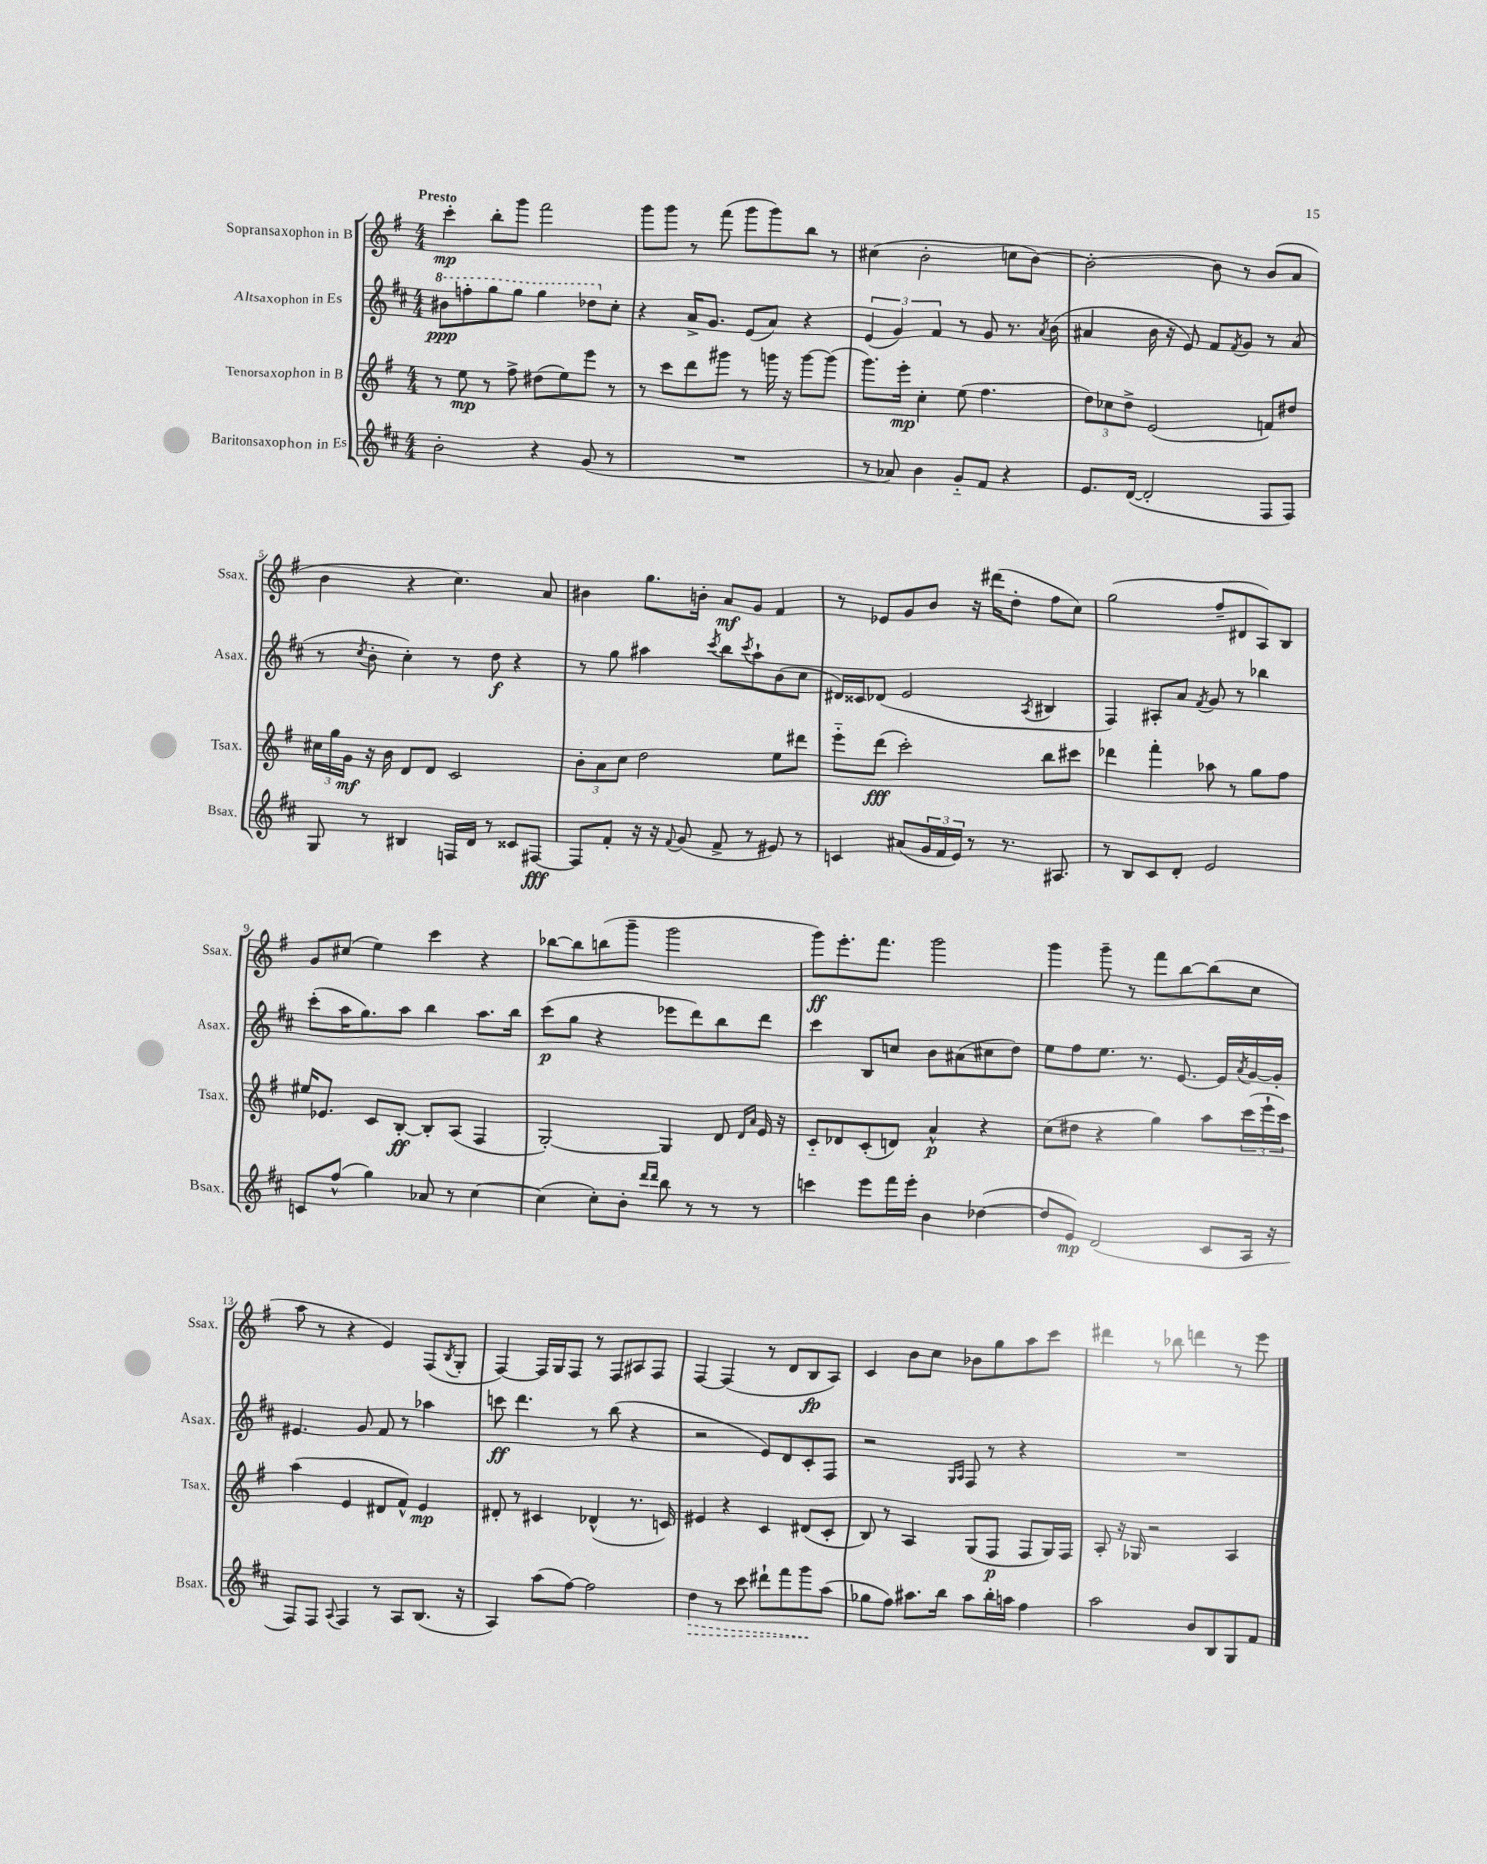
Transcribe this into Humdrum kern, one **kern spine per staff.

**kern	**dynam	**kern	**dynam	**kern	**dynam	**kern	**dynam
*part4	*part4	*part3	*part3	*part2	*part2	*part1	*part1
*staff4	*staff4	*staff3	*staff3	*staff2	*staff2	*staff1	*staff1
*I"Baritonsaxophon in Es	*	*I"Tenorsaxophon in B	*	*I"Altsaxophon in Es	*	*I"Sopransaxophon in B	*
*I'Bsax.	*	*I'Tsax.	*	*I'Asax.	*	*I'Ssax.	*
*clefG2	*	*clefG2	*	*clefG2	*	*clefG2	*
*k[f#c#]	*	*k[f#]	*	*k[f#c#]	*	*k[f#]	*
*M4/4	*	*M4/4	*	*M4/4	*	*M4/4	*
*	*	*	*	*8va	*	*	*
=1	=1	=1	=1	=1	=1	=1	=1
!	!	!	!	!	!	!LO:TX:a:B:t=Presto	!
2b'\	.	8r	.	8bb#X\L	ppp	4ccc'\	mp
.	.	8ee\	mp	8fffn'\	.	.	.
.	.	8r	.	8ggg\	.	8bb'\L	.
.	.	8ff#^\	.	8ggg\J	.	8ggg\J	.
4r	.	(8dd#X\L	.	4ggg\	.	2fff#\	.
.	.	8ee\)	.	.	.	.	.
(8g/	.	8eee\J	.	8ddd-X\L	.	.	.
*	*	*	*	*X8va	*	*	*
8r	.	8r	.	8cc#'\J	.	.	.
=2	=2	=2	=2	=2	=2	=2	=2
1r	.	8r	.	4r	.	8ggg\L	.
.	.	8ccc\L	.	.	.	8ggg\J	.
.	.	8ddd\	.	16a^/KL	.	8r	.
.	.	.	.	8.g/J	.	.	.
.	.	8ggg#X\J	.	.	.	(8fff#\	.
.	.	8r	.	(8e/L	.	8ggg\L	.
.	.	16gggn\	.	8a/J)	.	8ggg\)	.
.	.	16r	.	.	.	.	.
.	.	[8ggg\L	.	4r	.	8bb\J	.
.	.	(8ggg\J]	.	.	.	8r	.
=3	=3	=3	=3	=3	=3	=3	=3
8r	.	8.ggg\L)	.	(6e/	.	(4cc#X\	.
8a-X/)	.	.	.	.	.	.	.
.	.	.	.	6g/)	.	.	.
.	.	16eee'\Jk	mp	.	.	.	.
4b\	.	4cc'\	.	.	.	2b'\	.
.	.	.	.	6f#/	.	.	.
8g/L	.	(8ee\	.	8r	.	.	.
8f#/J	.	4.ff#\	.	8g/	.	.	.
4r	.	.	.	8.r	.	8ccn\L	.
.	.	.	.	.	.	[8b\J)	.
.	.	.	.	8qa/	.	.	.
.	.	.	.	(16b\	.	.	.
=4	=4	=4	=4	=4	=4	=4	=4
8.e/L	.	12dd\L)	.	4a#X/	.	2b'\_	.
.	.	12cc-X\	.	.	.	.	.
.	.	12dd^\J	.	.	.	.	.
([16d/Jk	.	.	.	.	.	.	.
2d'/]	.	(2e/	.	16b\	.	.	.
.	.	.	.	16r	.	.	.
.	.	.	.	8e/)	.	.	.
.	.	.	.	8f#/L	.	8b\]	.
.	.	.	.	8qf#/	.	.	.
.	.	.	.	8g/J	.	8r	.
8F#/L	.	8fn/L)	.	8r	.	(8b/L	.
8F#/J)	.	8dd#X/J	.	(8a#/	.	8a/J	.
!!LO:LB:g=z
=5	=5	=5	=5	=5	=5	=5	=5
8G/	.	24cc#X\LL	.	8r	.	4b\	.
.	.	24gg\	.	.	.	.	.
.	.	24g\JJ	mf	.	.	.	.
.	.	.	.	8qcc#/	.	.	.
8r	.	16r	.	8b'\	.	.	.
.	.	16b\	.	.	.	.	.
4B#X/	.	8d/L	.	4cc#'\)	.	4r	.
.	.	8d/J	.	.	.	.	.
16Fn/LL	.	2c/	.	8r	.	4.cc\)	.
16d/JJ	.	.	.	.	.	.	.
8r	.	.	.	8dd\	f	.	.
8c##X/L	.	.	.	4r	.	.	.
[8F#X/J	fff	.	.	.	.	8a/	.
=6	=6	=6	=6	=6	=6	=6	=6
8F#/L]	.	12b'\L	.	8r	.	4b#X\	.
.	.	12a\	.	.	.	.	.
8f#'/J	.	.	.	8gg\	.	.	.
.	.	12cc\J	.	.	.	.	.
16r	.	2dd\	.	4aa#X\	.	8.gg\L	.
16r	.	.	.	.	.	.	.
8qqf#/	.	.	.	.	.	.	.
(8g/	.	.	.	.	.	.	.
.	.	.	.	.	.	16bn'\Jk	.
.	.	.	.	8qccc#/	.	.	.
8f#^/	.	.	.	8bb\L	.	8a/L	mf
.	.	.	.	8qccc#/	.	.	.
8r	.	.	.	8aa#`\	.	8g/J	.
8e#X/)	.	8ee\L	.	(8b\	.	4f#/	.
8r	.	8ddd#X\J	.	8cc#\J	.	.	.
=7	=7	=7	=7	=7	=7	=7	=7
4cn/	.	8eee\L	.	16d#X/LL)	.	8r	.
.	.	.	.	16c##X/J	.	.	.
.	.	(8ddd\J	fff	(8d-X/J	.	8e-X/L	.
(8a#X/L	.	2ccc'\)	.	2e/	.	8g/	.
24g/L	.	.	.	.	.	8b/J	.
24f#/	.	.	.	.	.	.	.
24e/JJ)	.	.	.	.	.	.	.
8r	.	.	.	.	.	16r	.
.	.	.	.	.	.	(16ddd#X\KL	.
8.r	.	.	.	.	.	8dd'\J	.
.	.	.	.	8qA/	.	.	.
.	.	8bb\L	.	4B#X/	.	8ff#\L	.
8.A#X/	.	.	.	.	.	.	.
.	.	8ccc#X\J	.	.	.	8cc\J)	.
=8	=8	=8	=8	=8	=8	=8	=8
8r	.	4ddd-X\	.	4F#/)	.	(2gg\	.
8B/L	.	.	.	.	.	.	.
8c#/	.	4fff#'\	.	8A#X'/L	.	.	.
8d'/J	.	.	.	8a/J	.	.	.
.	.	.	.	8qf#/	.	.	.
2e/	.	8aa-X\	.	8g/	.	8ff#~/L	.
.	.	8r	.	8r	.	8d#X/	.
.	.	8gg\L	.	4bb-X\	.	8A/)	.
.	.	8ff#\J	.	.	.	8B/J	.
!!LO:LB:g=z
=9	=9	=9	=9	=9	=9	=9	=9
8cn/L	.	16ee#X/KL	.	(8ccc#'\L	.	8g/L	.
.	.	8.e-X/J	.	.	.	.	.
(8ff#^^/J	.	.	.	16aa\K	.	(8cc#X/J	.
.	.	.	.	8.gg\)	.	.	.
4gg\)	.	8c/L	.	.	.	4ee\)	.
.	.	[8B'/J	ff	8aa\J	.	.	.
8a-X/	.	8B'/L]	.	4bb\	.	4ccc\	.
8r	.	(8A/J	.	.	.	.	.
[4cc#\	.	4F#/	.	8.aa\L	.	4r	.
.	.	.	.	16bb\Jk	.	.	.
=10	=10	=10	=10	=10	=10	=10	=10
(4cc#\]	.	[2G'/)	.	(8ccc#\L	p	[8bb-X\L	.
.	.	.	.	8gg\J	.	8bb-\]	.
8cc#'\L)	.	.	.	4r	.	(8bbn\	.
8b'\J	.	.	.	.	.	8ggg~\J	.
16qqddd/LL	.	.	.	.	.	.	.
16qqddd/JJ	.	.	.	.	.	.	.
8bb\	.	4G/]	.	8eee-X\L	.	2ggg\	.
8r	.	.	.	8ddd\)	.	.	.
8r	.	8d/	.	8bb\	.	.	.
.	.	16qqd/LL	.	.	.	.	.
.	.	16qqa/JJ	.	.	.	.	.
8r	.	16e/	.	8ddd\J	.	.	.
.	.	16r	.	.	.	.	.
=11	=11	=11	=11	=11	=11	=11	=11
4cccn\	.	8c/L	.	4ccc#\	.	8ggg\L)	ff
.	.	8d-X/	.	.	.	8.eee'\	.
8eee\L	.	(8c'/	.	8B/L	.	.	.
.	.	.	.	.	.	8.fff#\J	.
16fff#\L	.	8dn/J)	.	8ccn/J	.	.	.
16eee'\JJ	.	.	.	.	.	.	.
4b\	.	4a^^/	p	8b\L	.	2ggg\	.
.	.	.	.	(8a#X\	.	.	.
([4dd-X\	.	4r	.	8cc#X\	.	.	.
.	.	.	.	8dd\J)	.	.	.
=12	=12	=12	=12	=12	=12	=12	=12
8dd-/L]	.	(8cc\L	.	8ee\L	.	4ggg\	.
8e/J)	mp	8dd#X\J	.	8ff#\	.	.	.
(2d/	.	4r	.	8.ee\J	.	8ggg~\	.
.	.	.	.	.	.	8r	.
.	.	.	.	8.r	.	.	.
.	.	4gg\)	.	.	.	8fff#\L	.
.	.	.	.	[8.e/	.	[8bb\	.
8c#/L	.	8aa\L	.	.	.	(8bb\]	.
.	.	.	.	16e/LL]	.	.	.
.	.	.	.	8qa/	.	.	.
16A/Jk	.	(24ccc\L	.	[16g/	.	8cc\J	.
.	.	24eee`\	.	.	.	.	.
16r	.	.	.	16g'/JJ]	.	.	.
.	.	24ccc\JJ)	.	.	.	.	.
!!LO:LB:g=z
=13	=13	=13	=13	=13	=13	=13	=13
8F#/L)	.	(4aa\	.	4.e#X/	.	8aa\	.
8F#/J	.	.	.	.	.	8r	.
8qqA/	.	.	.	.	.	.	.
4F#/	.	4e/	.	.	.	4r	.
.	.	.	.	8g/	.	.	.
8r	.	8d#X/L	.	8f#/	.	4e/)	.
8A/L	.	8f#^^/J)	.	8r	.	.	.
(8.B/J	.	4e/	mp	4aa-X\	.	(8F#/L	.
.	.	.	.	.	.	8qB/	.
.	.	.	.	.	.	8G'/J	.
16r	.	.	.	.	.	.	.
=14	=14	=14	=14	=14	=14	=14	=14
4A/)	.	8d#X'/	.	8cccn\	ff	[4F#/)	.
.	.	8r	.	4.ddd\	.	.	.
(8aa\L	.	4c#X/	.	.	.	16F#/LL]	.
.	.	.	.	.	.	16G/J	.
[8ff#\J)	.	.	.	.	.	8F#/J	.
2ff#\]	.	(4d-X^^/	.	8r	.	8r	.
.	.	.	.	(8bb\	.	8F#/L	.
.	.	8.r	.	4r	.	8A#X/	.
.	.	.	.	.	.	8F#/J	.
.	.	16cn/)	.	.	.	.	.
=15	=15	=15	=15	=15	=15	=15	=15
!	!LO:HP:b	!	!	!	!	!	!
4dd\	>	4e#X/	.	2r	.	[4F#/	.
8r	.	4r	.	.	.	(4F#/]	.
8ccc#\	.	.	.	.	.	.	.
8ddd#X`\L	.	4c/	.	8e/L)	.	8r	.
8fff#\	.	.	.	8d/	.	8d/L	.
8ggg\	.	(8d#X/L	.	8c#'/	.	8B/	fp
(8aa\J	]	8c'/J	.	8F#/J	.	8A/J)	.
=16	=16	=16	=16	=16	=16	=16	=16
8gg-X\L	.	8B/)	.	2r	.	4c/	.
8ff#\J)	.	8r	.	.	.	.	.
8.aa#X\L	.	4A/	.	.	.	8b\L	.
.	.	.	.	.	.	8cc\J	.
16bb\Jk	.	.	.	.	.	.	.
.	.	.	.	16qqG/LL	.	.	.
.	.	.	.	16qqA/JJ	.	.	.
8aa#\L	.	(8G/L	.	8F#/	.	8b-X\L	.
16bb'\L	.	8F#/J	p	8r	.	8gg\	.
16aan\JJ	.	.	.	.	.	.	.
4ff#\	.	8F#/L	.	4r	.	8aa\	.
.	.	16G/L)	.	.	.	8ccc\J	.
.	.	16F#/JJ	.	.	.	.	.
=17	=17	=17	=17	=17	=17	=17	=17
2aa\	.	8A'/	.	1r	.	4ddd#X\	.
.	.	16r	.	.	.	.	.
.	.	16G-X/	.	.	.	.	.
.	.	2r	.	.	.	8r	.
.	.	.	.	.	.	8bb-X\	.
8b/L	.	.	.	.	.	4dddn\	.
8B/	.	.	.	.	.	.	.
8G/	.	4A/	.	.	.	8r	.
8f#/J	.	.	.	.	.	8eee\	.
==	==	==	==	==	==	==	==
*-	*-	*-	*-	*-	*-	*-	*-
